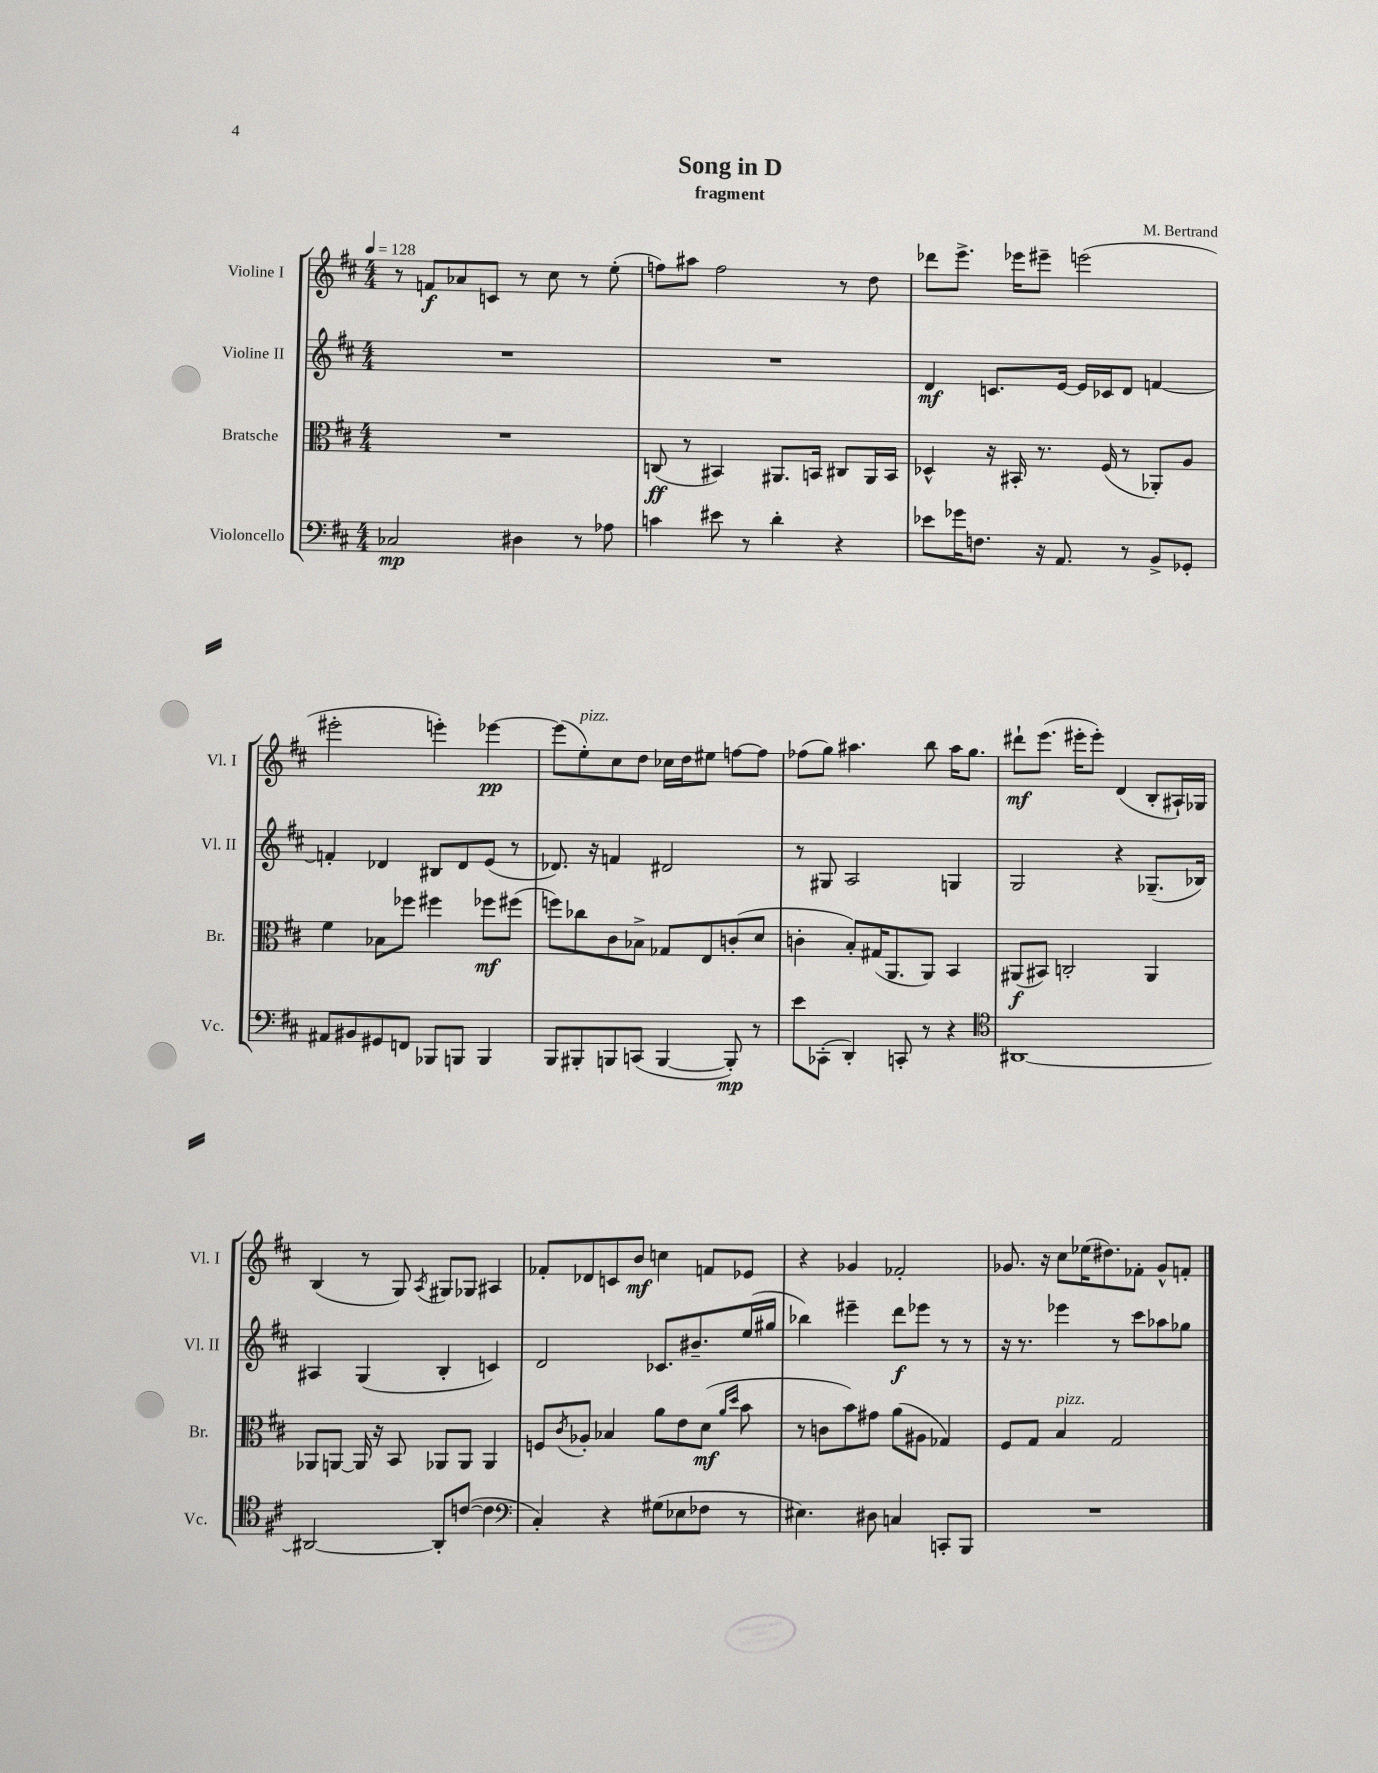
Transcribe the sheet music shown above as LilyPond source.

\header { title = "Song in D" composer = "M. Bertrand" subtitle = "fragment" }
<<
\new StaffGroup <<
\new Staff = "s0" \with { instrumentName = "Violine I" shortInstrumentName = "Vl. I" } {
    \clef treble \key d \major \numericTimeSignature \time 4/4 \tempo 4 = 128
    r8 f'8\f aes'8 c'8 r8 cis''8 r8 e''8-.( |
    f''8) ais''8 f''2 r8 d''8 |
    des'''8 e'''8.-> ees'''16 eis'''8-- e'''2( |
    eis'''2-. e'''4-.) ees'''4~\pp |
    ees'''8( e''8-.^\markup { \italic "pizz." }) cis''8 d''8 ces''16 d''16 eis''8 f''8~ f''8 |
    fes''8( g''8) ais''4. b''8 ais''16 g''8. |
    dis'''8-!\mf e'''8.( eis'''16-. eis'''8-.) d'4( b8-. ais16-!) ges16 |
    b4( r8 g8) \acciaccatura { a8 } gis8 ges8 ais4 |
    fes'8-. des'8 c'8 b'8\mf c''4 f'8 ees'8 |
    r4 ges'4 fes'2-. |
    ges'8. r16 cis''8 ees''16( dis''8.) fes'8-. ges'8-^ f'8-. \bar "|." |
}
\new Staff = "s1" \with { instrumentName = "Violine II" shortInstrumentName = "Vl. II" } {
    \clef treble \key d \major \numericTimeSignature \time 4/4
    R1 |
    R1 |
    d'4\mf c'8. e'16~ e'16 ces'16 d'8 f'4~ |
    f'4-. des'4 bis8 des'8 e'8( r8 |
    des'8.) r16 f'4 dis'2 |
    r8 gis8 a2 g4 |
    g2 r4 ges8.--( bes16) |
    ais4 g4( b4-. c'4) |
    d'2 ces'8. bis'8.-- e''16( gis''16 |
    bes''4) eis'''4-- d'''8\f ees'''8 r8 r8 |
    r16 r8. ees'''4 r8 cis'''8 aes''8 ges''8 \bar "|." |
}
\new Staff = "s2" \with { instrumentName = "Bratsche" shortInstrumentName = "Br." } {
    \clef alto \key d \major \numericTimeSignature \time 4/4
    R1 |
    c8\ff( r8 bis,4) ais,8. b,16 cis8 ais,16 b,16 |
    des4-^ r16 bis,16-. r8. fis16( r8 aes,8-.) a8 |
    fis'4 bes8 fes''8 fis''4 fes''8\mf fis''8( |
    f''8) ces''8 cis'8 bes8-> ges8 e8 c'8-.( d'8 |
    c'4-. b8-.) gis16( a,8. a,8) b,4 |
    ais,8\f( bis,8) c2-. ais,4 |
    aes,8 a,8~ a,16 r16 b,8 aes,8 aes,8 aes,4 |
    f8 \acciaccatura { cis'8 } aes8-. bes4 a'8 e'8 d'8\mf( \grace { a'16 d''16 } b'8 |
    r8 c'8 b'8) gis'8 a'8( ais8 ges4) |
    fis8 g8 b4^\markup { \italic "pizz." } g2 \bar "|." |
}
\new Staff = "s3" \with { instrumentName = "Violoncello" shortInstrumentName = "Vc." } {
    \clef bass \key d \major \numericTimeSignature \time 4/4
    ces2\mp dis4 r8 aes8 |
    c'4 eis'8 r8 d'4-. r4 |
    ees'8 ges'16 f8. r16 a,8. r8 b,8-> ges,8-. |
    ais,8 bis,8 gis,8 f,8 bes,,8 b,,8 b,,4 |
    b,,8 bis,,8-. b,,8 c,8( b,,4~ b,,8-.\mp) r8 |
    e'8 ces,8-.( d,4-.) c,8-. r8 r4 |
    \clef tenor ais,1~ |
    ais,2~ ais,8-. c'8~( c'4 |
    \clef bass cis4-.) r4 gis8( ees8 fes8 r8 |
    eis4.) dis8 c4 c,8-. b,,8 |
    R1 \bar "|." |
}
>>
>>
\layout { \context { \Score \remove "Bar_number_engraver" } }
